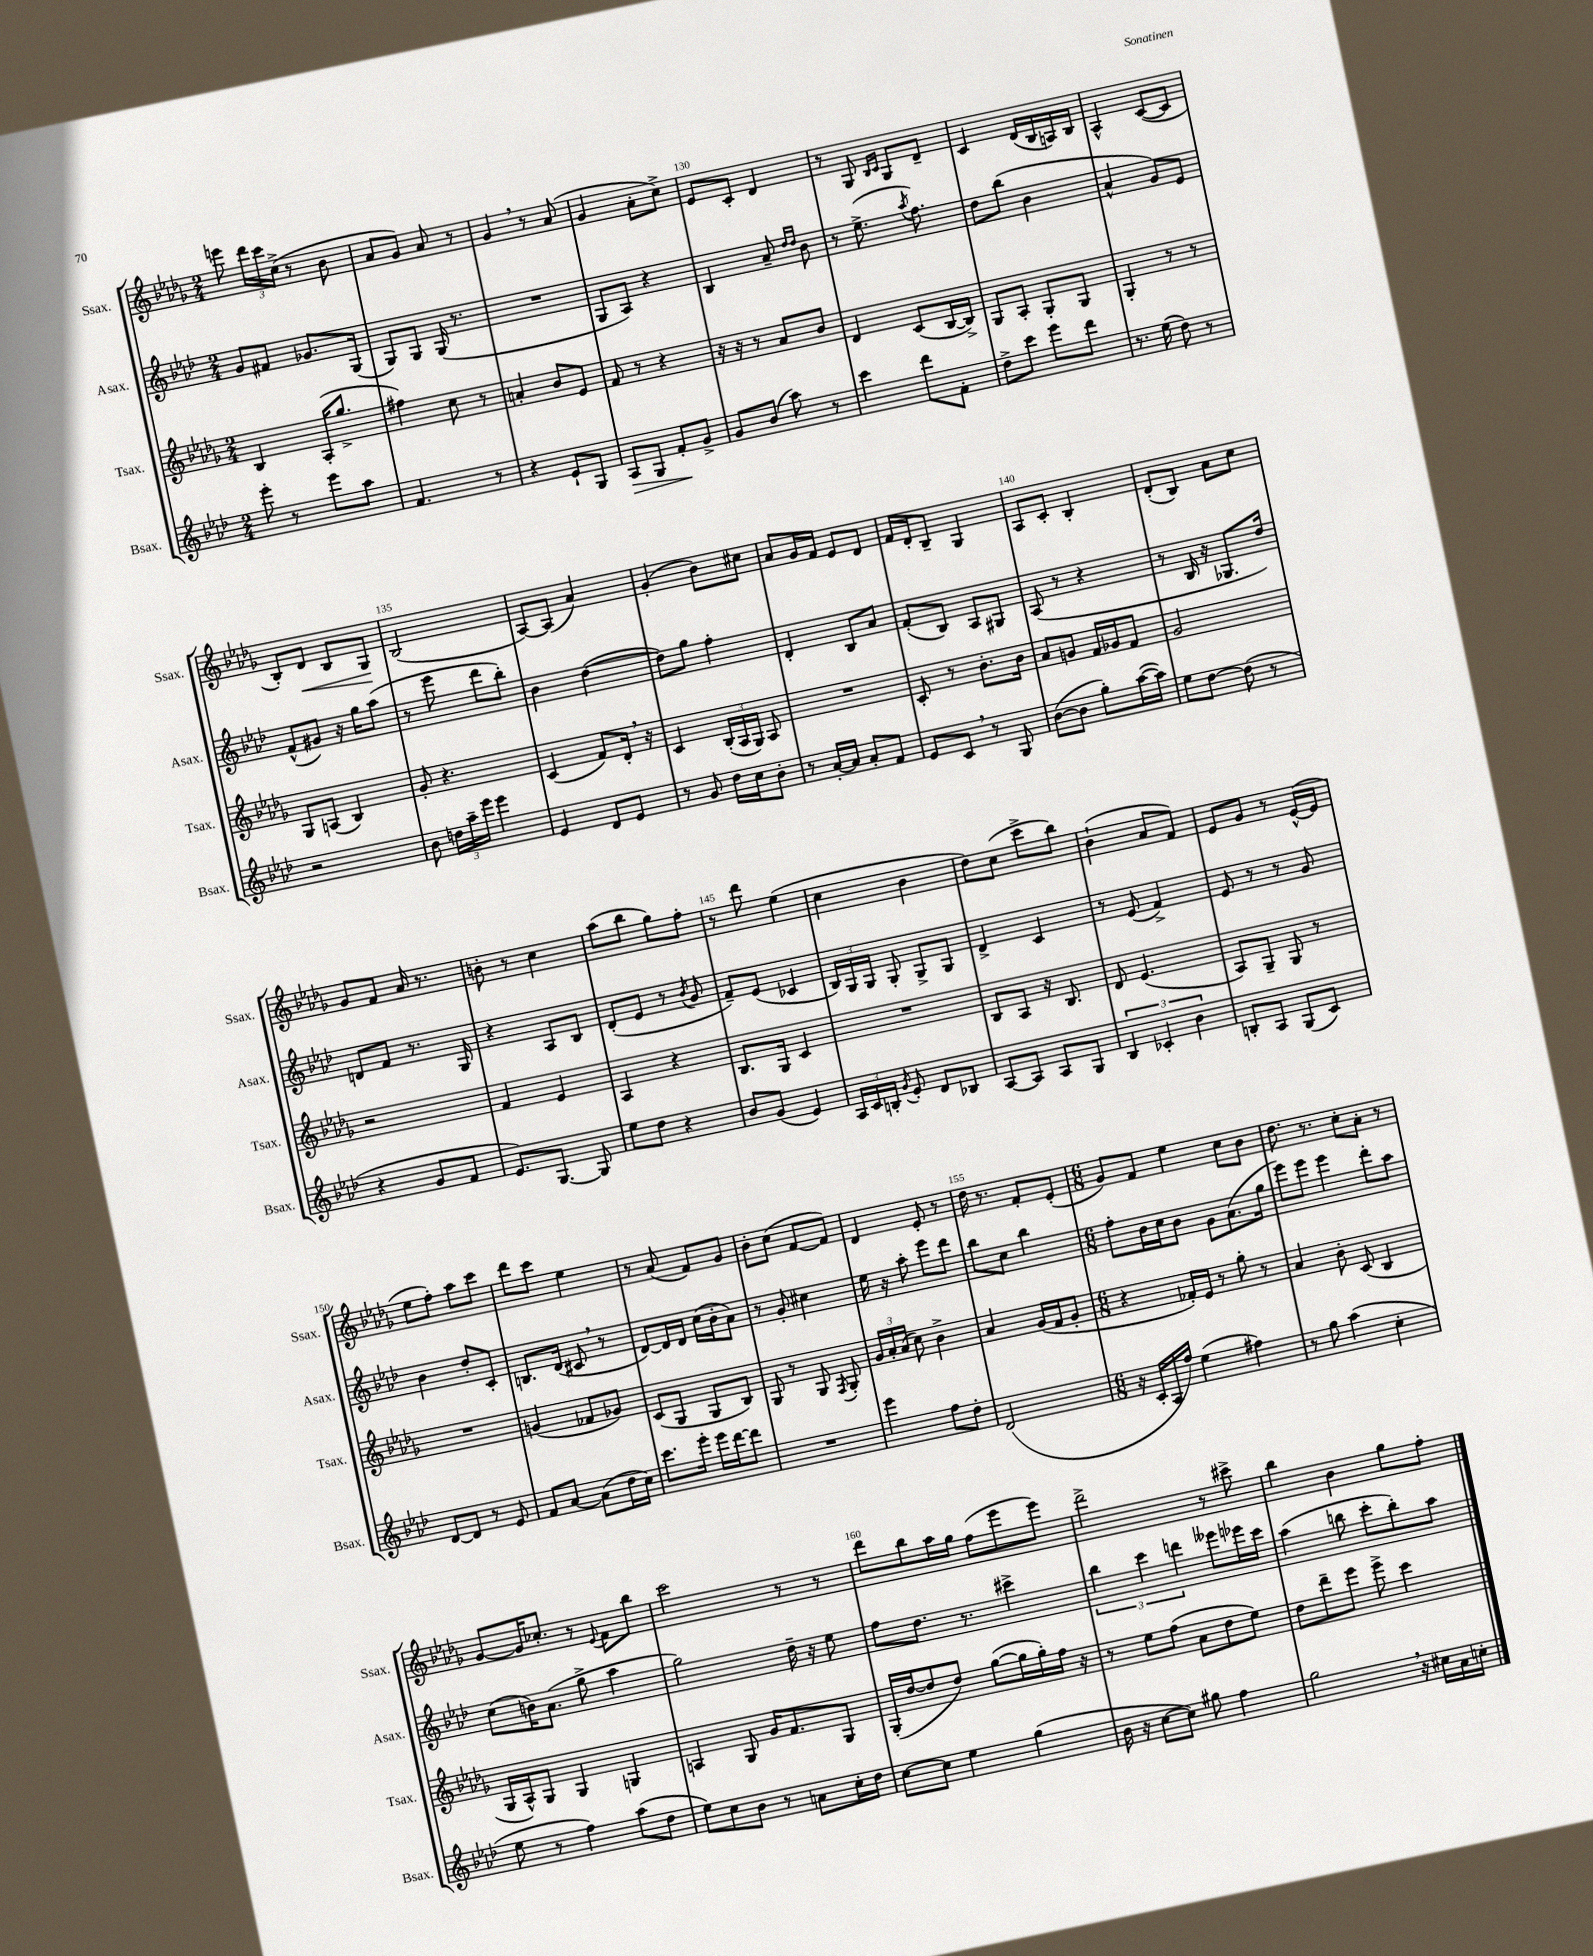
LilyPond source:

<<
\new StaffGroup <<
\new Staff = "s0" \with { instrumentName = "Ssax." shortInstrumentName = "Ssax." } {
    \clef treble \key des \major \numericTimeSignature \time 2/4
    \autoBeamOff e'''8 \tuplet 3/2 { des'''16[ c'''16 c''16]->( } r8 bes'8 |
    aes'8[ ges'8]) aes'8 r8 |
    ges'4 \breathe r8 aes'8( |
    ges'4 aes'8[-. c''8]->) |
    ees'8[ c'8]-. des'4 |
    r8 ges8 \grace { bes16[ c'16] } ges8[ des'8]-- |
    c'4 des'16[( bes16 a16) bes16] |
    aes4-^ c'8[~( c'8] |
    bes8[-.) des'8]\< bes8[ ges8]\! |
    bes2( |
    aes8[~) aes8]( aes'4) |
    ges'4-.( bes'8[) cis''8] |
    aes'8[ ges'16 f'16] ees'8[ des'8] |
    f'16[ des'16-. bes8]-- ges4 |
    aes8[ c'8]-. bes4-. |
    des'8[-.( bes8]) aes'8[ c''8] |
    ges'8[ f'8] aes'16 r8. |
    b'8-. r8 c''4 |
    aes''8[( bes''8] ges''8[) f''8]-. |
    r8 des'''8 ees''4( |
    c''4 bes'4 |
    des''8[) c''8]( c'''8[-> bes''8]) |
    bes'4-!( aes'8[ f'8]) |
    ees'8[ ges'8] r8 ees'16[~-^( ees'16] |
    ees''8[ f''8]-.) aes''8[ c'''8] |
    des'''8[ c'''8] ees''4 |
    r8 aes'8( f'8[) ges'8] |
    bes'8[-. c''8]( f'8[~ f'8]) |
    des'4 ees'8-. r8 |
    des''16 r8. f'8[-. ees'8]-.( |
    \numericTimeSignature \time 6/8 ges'8[) f'8] ees''4 c''8[ bes'8] |
    des''8. r8. c''8[-. aes'8]-. r8 |
    ges'8[~ ges'16 ces''8.]-. r8 \appoggiatura { ees'8 } f'8[ bes''8] |
    c'''2 r8 r8 |
    des'''8[ bes''8 aes''16 ges''16] f''8[( ees'''8 ees'''8]) |
    des'''2-> r8 cis'''8-> |
    bes''4 bes'4 ges''8[ f''8]-. \bar "|." |
}
\new Staff = "s1" \with { instrumentName = "Asax." shortInstrumentName = "Asax." } {
    \clef treble \key aes \major \numericTimeSignature \time 2/4
    \autoBeamOff g'8[ fis'8] ges'8.[ g16]( |
    g8[) g8] g16( r8. |
    R2 |
    g8[ aes8]) r4 |
    bes4 aes'8-- \grace { des''16[ des''16] } bes'8 |
    r8 ees''8.->( \acciaccatura { aes''8 } f''8.) |
    des''8[ bes''8]( bes'4 |
    aes'4-^ g'8[) ees'8] |
    f'8[-^( gis'8]) r16 g''16[ aes''8]( |
    r8 ees'''8 des'''8[ bes''8]-.) |
    bes'4 des''4~( |
    des''8[) g''8] f''4-. |
    des'4-. bes8[ aes'8] |
    f'8[-.( bes8]) aes8[ gis8] |
    aes8( r8 r4 |
    r8 bes16 r16 ges8.[ des''16]) |
    d'8[ f'8] r8. g16 |
    r4 aes8[ bes8] |
    des'8[-.( ees'8] r8 \acciaccatura { bes'8 } g'8 |
    f'8[--) ees'8]( ces'4 |
    \tuplet 3/2 { bes16[) g16 g16] } g8-. g8[-> g8] |
    des'4-> c'4 |
    r8 ees'8( f'4->) |
    ees'8 r8 r8 g'8 |
    bes'4 des''8[-. c'8]-. |
    b8.[ des'16]( cis'8 \breathe r8 |
    des'8[~) des'16 des'16] c''16[( bes'16-. aes'8]) |
    r8 g'8-. cis''4 |
    ees''16 r16 aes''8-. ees'''8[ des'''8] |
    bes''8[ c''8] bes''4 |
    \numericTimeSignature \time 6/8 f''8[-. bes'16 c''16 bes'8] g'8[ aes'8.( g''16] |
    ees'''8[) ees'''8] ees'''4 des'''8[-. aes''8] |
    c''8[( b'16) aes'8.]( g''8-> aes''4 |
    g''2) des''16-- r16 ees''8 |
    f''8[ des''8.] r8. cis'''4-> |
    \tuplet 3/2 { bes''4 c'''4 d'''4 } eeses'''8[ ees'''16 c'''16] |
    aes''4( b''8 c'''8[-. b''8-.) aes''8] \bar "|." |
}
\new Staff = "s2" \with { instrumentName = "Tsax." shortInstrumentName = "Tsax." } {
    \clef treble \key des \major \numericTimeSignature \time 2/4
    \autoBeamOff bes4 aes16[-.( ges''8.]-> |
    fis''4) c''8 r8 |
    a'4-. bes'8[ ees'8] |
    f'8 r8 r4 |
    r16 r16 r8 aes'8[ bes'8] |
    des'4 c'8[( bes16~ bes16]->) |
    ges8[ aes8]-. ges8[-. ges8] |
    ges4-. r8 r8 |
    ges8[ a8]( bes4) |
    ges'8-. r4. |
    c'4( f'8[) des'16]-. \breathe r16 |
    c'4 \tuplet 3/2 { bes16[-.( aes16 ges16]) } aes8 |
    R2 |
    c'8-. r8 bes'8.[-. bes'16] |
    aes'8[ g'8] f'16[ ges'16 f'8] |
    ges'2 |
    r2 |
    f'4 ees'4 |
    aes4 r4 |
    bes8.[ ges16] c'4 |
    R2 |
    bes8[ aes8] r16 bes8. |
    des'8 ees'4.( |
    aes8[) ges8]-- ges8 r8 |
    R2 |
    g'4( fes'8[ ges'8]) |
    c'8[( ges8] ges8[ bes8]) |
    ges8 r8 ges8 \acciaccatura { f8 } ges8-. |
    \tuplet 3/2 { ges'16[ aes'16-. aes'16]( } c''8) bes'4-> |
    aes'4 ges'16[( f'16 ges'8]-. |
    \numericTimeSignature \time 6/8 r4 fes'16[-.) ees'16] r8 ges''8-. r8 |
    aes'4 bes'8-. c'8( bes4 |
    ges16[ aes16-^) ges8] ges4 g4 |
    a4 ges8 ges'16[ f'8. ges8] |
    ges16[-.( des''16~ des''8 des''8]) ges''8[~( ges''16 ges''16-.) f''16] r16 |
    r8 ees''8[ f''8]( aes'8[ des''8 ees''8]) |
    des''8[ des'''8-- ees'''8] ees'''8-> c'''4 \bar "|." |
}
\new Staff = "s3" \with { instrumentName = "Bsax." shortInstrumentName = "Bsax." } {
    \clef treble \key aes \major \numericTimeSignature \time 2/4
    \autoBeamOff ees'''8-. r8 ees'''8[ aes''8] |
    f'4. r8 |
    r4 ees'8[-! g8] |
    aes8[\> g8] f'8[-.\! g'8]-> |
    g'8[ bes'8]( aes''8) r8 |
    c'''4 des'''8[ f'8]-. |
    des''8[-> c'''8] ees'''8[ des'''8] |
    r8. ees''16( des''8) r8 |
    r2 |
    bes'8 \tuplet 3/2 { d''16[ aes''16-- ees'''16] } ees'''4 |
    ees'4 des'8[ ees'8] |
    r8 g'8 des''16[ c''16 bes'8]-. |
    r8 aes'16[~-. aes'16] aes'8[-. f'8] |
    ees'8[ c'8] \breathe r8 g8 |
    bes'8[~( bes'8] g''8[-.) aes''16~( aes''16]) |
    ees''8[ des''8]~ des''8( r8 |
    r4 g'8[ f'8] |
    ees'8.[) g8.]~ g8 |
    ees''8[ des''8] r4 |
    bes'8[ g'8]( ees'4) |
    \tuplet 3/2 { aes16[ c'16 b16]-. } \acciaccatura { g'8 } ees'8-. des'8[ bes8] |
    aes8[~ aes8] aes8[ g8] |
    \tuplet 3/2 { bes4 ces'4-. bes'4 } |
    b8[-. aes8] g8[( c'8]) |
    des'8[~ des'8] r8 ees'8 |
    f'8[ aes'8]~ aes'8[( des''16 c''16]) |
    c'''8.[ ees'''16]-. ees'''16[ des'''16~ des'''8] |
    R2 |
    ees'''4 f''8[ des''8]-. |
    des'2( |
    \numericTimeSignature \time 6/8 r16 c'16[-. aes16 f''16]) ees''4( fis''4) |
    r8 g''8 aes''4( c''4-. |
    ees''8 r8 f''4) aes''8[( des''8] |
    ees''8[) c''8 bes'8] r8 a'8[ c''16-. des''16] |
    c''8[~ c''8] ees''4 g''4( |
    bes'16 r16 c''8[~ c''8]) gis''8 f''4 |
    g''2 \breathe r16 cis''16[ aes'16 c''16]-. \bar "|." |
}
>>
>>
\layout { \context { \Score currentBarNumber = #126 \override BarNumber.break-visibility = ##(#f #t #t) barNumberVisibility = #(every-nth-bar-number-visible 5) } }
